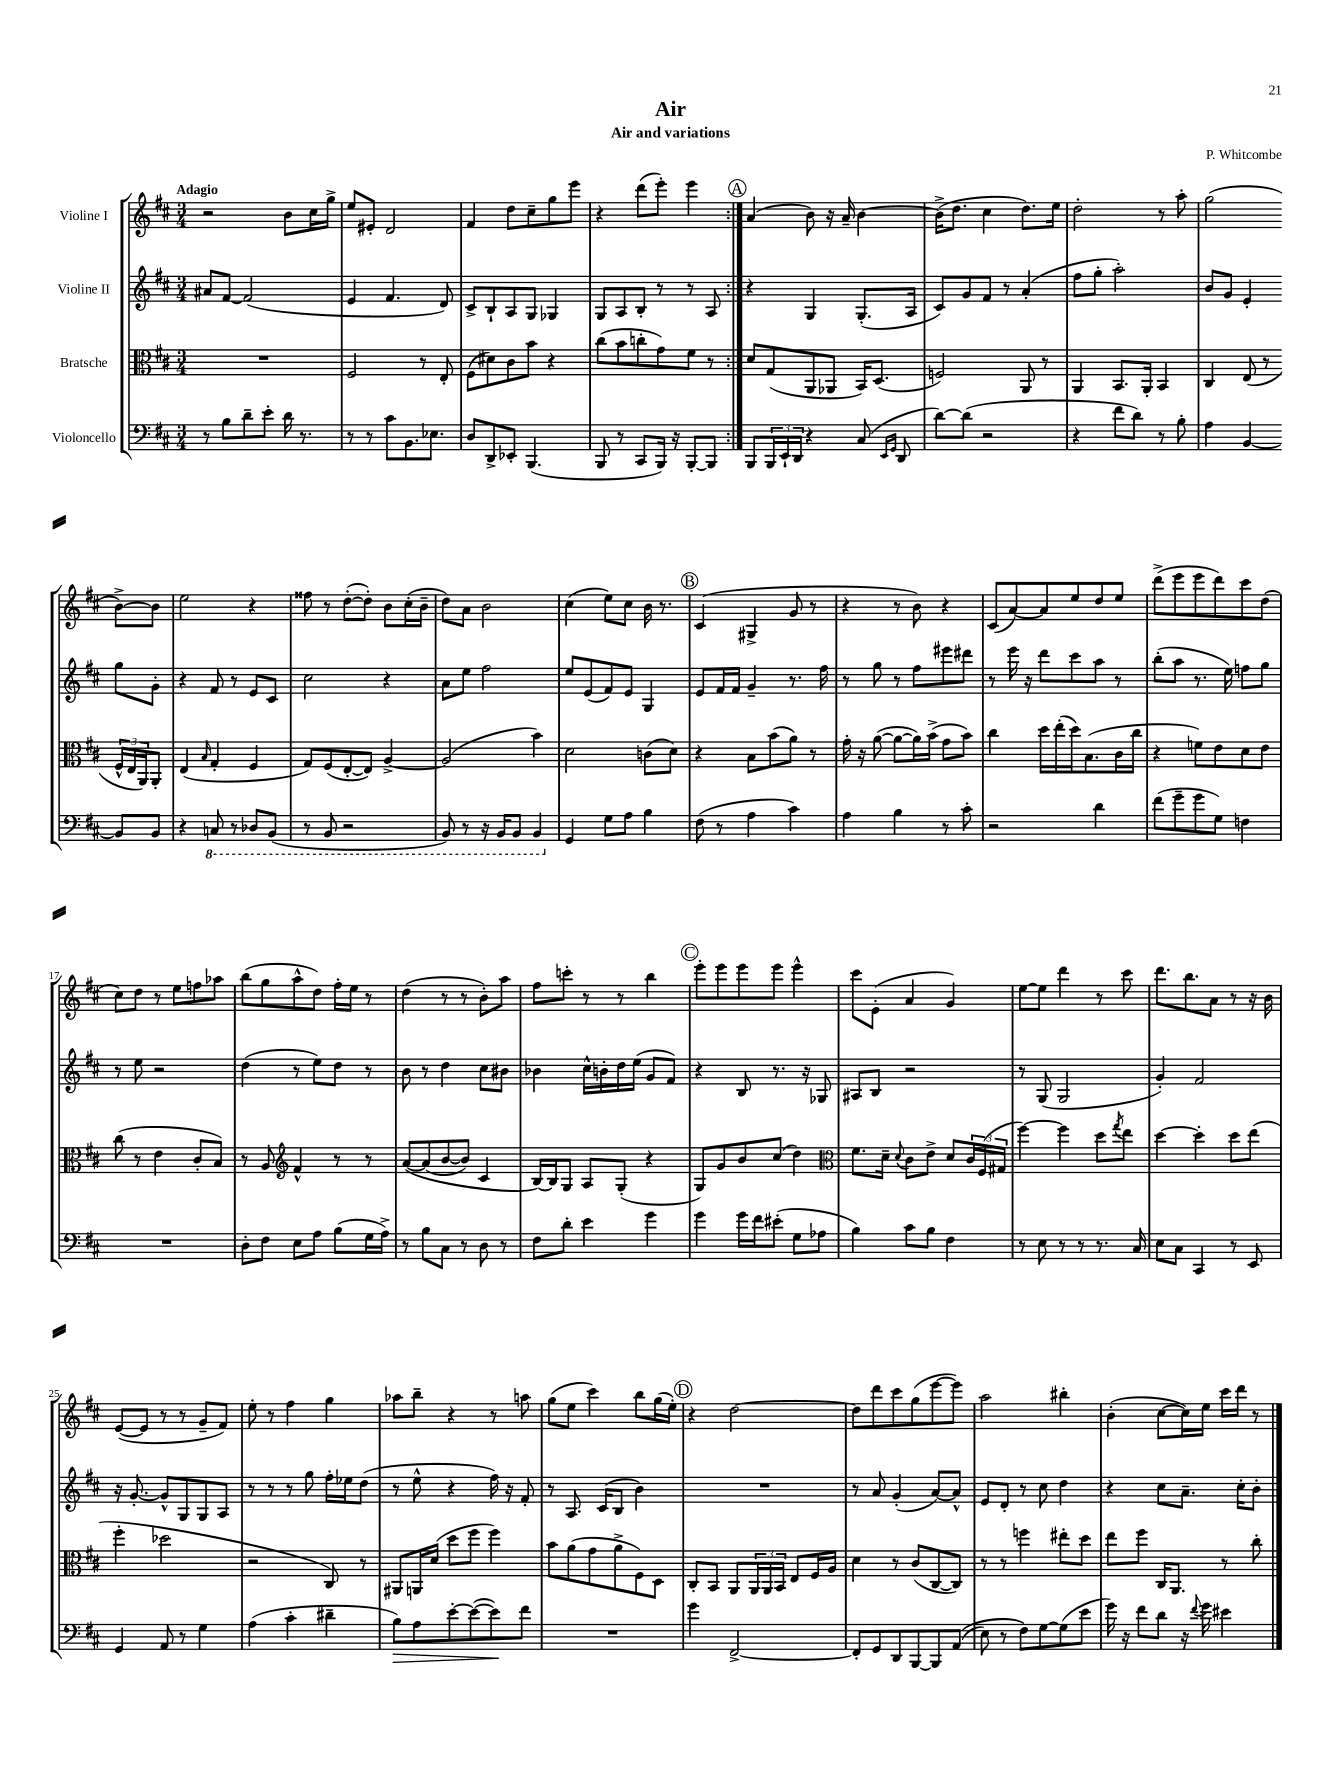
\header { title = "Air" composer = "P. Whitcombe" subtitle = "Air and variations" }
<<
\new StaffGroup <<
\new Staff = "s0" \with { instrumentName = "Violine I" } {
    \clef treble \key d \major \numericTimeSignature \time 3/4 \tempo "Adagio"
    \repeat volta 2 { r2 b'8 cis''16 g''16-> |
    e''8 eis'8-. d'2 |
    fis'4 d''8 cis''8-- g''8 e'''8 |
    r4 d'''8( e'''8-.) e'''4 | }
    \mark \markup { \circle "A" } a'4( b'8) r16 a'16-- b'4~ |
    b'16->( d''8. cis''4 d''8.) e''16 |
    d''2-. r8 a''8-. |
    g''2( b'8~->) b'8 |
    e''2 r4 |
    fisis''8 r8 d''8~-.( d''8-.) b'8 cis''16-.( b'16-- |
    d''8) a'8 b'2 |
    cis''4( e''8) cis''8 b'16 r8. |
    \mark \markup { \circle "B" } cis'4( gis4-> g'8 r8 |
    r4 r8 b'8) r4 |
    cis'8( a'8~) a'8 e''8 d''8 e''8 |
    d'''8->( e'''8 e'''8 d'''8) cis'''8 d''8( |
    cis''8) d''8 r8 e''8 f''8 aes''8 |
    b''8( g''8 a''8-^ d''8) fis''16-. e''16 r8 |
    d''4( r8 r8 b'8-.) a''8 |
    fis''8 c'''8-. r8 r8 b''4 |
    \mark \markup { \circle "C" } e'''8-. e'''8 e'''8 e'''8 e'''4-^ |
    cis'''8 e'8-.( a'4 g'4) |
    e''8~ e''8 d'''4 r8 cis'''8 |
    d'''8. b''8. a'8 r8 r16 b'16 |
    e'8~( e'8 r8 r8 g'8-- fis'8) |
    e''8-. r8 fis''4 g''4 |
    aes''8 b''8-- r4 r8 a''8 |
    g''8( e''8 cis'''4) b''8 g''16( e''16-.) |
    \mark \markup { \circle "D" } r4 d''2~ |
    d''8 d'''8 cis'''8 g''8( e'''8~ e'''8) |
    a''2 bis''4-. |
    b'4-.( cis''8~ cis''16) e''16 cis'''16 d'''16 r8 \bar "|." |
}
\new Staff = "s1" \with { instrumentName = "Violine II" } {
    \clef treble \key d \major \numericTimeSignature \time 3/4
    \repeat volta 2 { ais'8 fis'8~ fis'2( |
    e'4 fis'4. d'8) |
    cis'8-> b8-! a8 g8 ges4 |
    g8 a8 b8-. r8 r8 a8 | }
    \mark \markup { \circle "A" } r4 g4 g8.-.( a16 |
    cis'8) g'8 fis'8 r8 a'4-.( |
    fis''8 g''8-. a''2-.) |
    b'8 g'8 e'4-. g''8 g'8-. |
    r4 fis'8 r8 e'8 cis'8 |
    cis''2 r4 |
    a'8 e''8 fis''2 |
    e''8 e'8( fis'8) e'8 g4 |
    \mark \markup { \circle "B" } e'8 fis'16 fis'16 g'4-- r8. fis''16 |
    r8 g''8 r8 fis''8 eis'''8 dis'''8 |
    r8 e'''16 r16 d'''8 cis'''8 a''8 r8 |
    b''8-.( a''8 r8. e''16) f''8 g''8 |
    r8 e''8 r2 |
    d''4( r8 e''8) d''8 r8 |
    b'8 r8 d''4 cis''8 bis'8 |
    bes'4 cis''16-^ b'16-. d''16 e''16( g'8 fis'8) |
    \mark \markup { \circle "C" } r4 b8 r8. r16 ges8 |
    ais8 b8 r2 |
    r8 g8( g2 |
    g'4-.) fis'2 |
    r16 g'8.~-. g'8-^ g8 g8 a8 |
    r8 r8 r8 g''8 fis''16-. ees''16 d''8( |
    r8 e''8-^ r4 fis''16) r16 fis'8-. |
    r8 a8. cis'16( b8 b'4) |
    \mark \markup { \circle "D" } R2. |
    r8 a'8 g'4-.( a'8~) a'8-^ |
    e'8 d'8-. r8 cis''8 d''4 |
    r4 cis''8 a'8.-- cis''16-. b'8-. \bar "|." |
}
\new Staff = "s2" \with { instrumentName = "Bratsche" } {
    \clef alto \key d \major \numericTimeSignature \time 3/4
    \repeat volta 2 { R2. |
    fis2 r8 e8-. |
    fis8( dis'8) cis'8 b'8 r4 |
    cis''8( b'8 c''8-. g'8) fis'8 r8 | }
    \mark \markup { \circle "A" } d'8 g8( a,8 aes,8 b,16) d8.( |
    f2) a,8 r8 |
    a,4 b,8. a,16-. b,4 |
    cis4 e8( r8 \tuplet 3/2 { fis16-^ e16 a,16) } a,8-. |
    e4( \grace { b16 } g4-. fis4 |
    g8) fis8( e8~-. e8) a4~-> |
    a2( b'4) |
    d'2 c'8( d'8) |
    \mark \markup { \circle "B" } r4 b8 b'8( a'8) r8 |
    g'16-. r16 a'8~( a'8~ a'16) b'16->( g'8 b'8) |
    cis''4 d''16 e''16-.( d''16) b8.( cis'16 cis''16 |
    r4 f'8) e'8 d'8 e'8 |
    cis''8( r8 e'4 cis'8-. b8) |
    r8 a8 \clef treble fis'4-^ r8 r8 |
    a'8~\( a'8( b'8~ b'8) cis'4 |
    b16~\) b16 g8 a8 g8-.( r4 |
    \mark \markup { \circle "C" } g8) g'8 b'8 cis''8( d''4) |
    \clef alto fis'8. d'16-- \appoggiatura { d'8 } cis'8 e'8-> d'8 \tuplet 3/2 { cis'16 fis16( gis16 } |
    fis''4~) fis''4 d''8 \acciaccatura { g''8 } e''8 |
    d''4~ d''4-. d''8 e''8( |
    fis''4-. des''2 |
    r2 cis8) r8 |
    ais,8 a,16 d'16( d''8 fis''8 fis''4) |
    b'8 a'8( g'8 a'8-> fis8) d8 |
    \mark \markup { \circle "D" } cis8-. b,8 a,8 \tuplet 3/2 { a,16 a,16 b,16 } e8 fis16 a16 |
    d'4 r8 cis'8( cis8~ cis8) |
    r8 r8 f''4 eis''8-. d''8 |
    e''8 fis''8 cis16 a,8. r8 cis''8-. \bar "|." |
}
\new Staff = "s3" \with { instrumentName = "Violoncello" } {
    \clef bass \key d \major \numericTimeSignature \time 3/4
    \repeat volta 2 { r8 b8 d'8-- e'8-. d'16 r8. |
    r8 r8 cis'8 b,8. ees8. |
    d8 d,8-> ees,8-. b,,4.( |
    b,,8 r8 cis,8 b,,16) r16 b,,8~-. b,,8 | }
    \mark \markup { \circle "A" } b,,8 \tuplet 3/2 { b,,16 e,16-! d,16 } r4 cis8( \grace { e,16 g,16 } d,8 |
    d'8~) d'8( r2 |
    r4 fis'8 d'8) r8 b8-. |
    a4 b,4~ b,8 b,8 |
    r4 \ottava #-1 c,8 r8 des,8 b,,8( |
    r8 b,,8 r2 |
    b,,8) r8 r16 b,,16 b,,8 b,,4 \ottava #0 |
    g,4 g8 a8 b4 |
    \mark \markup { \circle "B" } fis8( r8 a4 cis'4) |
    a4 b4 r8 cis'8-. |
    r2 d'4 |
    fis'8( g'8-- g'8 g8) f4 |
    R2. |
    d8-. fis8 e8 a8 b8( g16 a16->) |
    r8 b8 cis8 r8 d8 r8 |
    fis8 d'8-. e'4 g'4 |
    \mark \markup { \circle "C" } g'4 g'16 fis'16 eis'8-.( g8 aes8 |
    b4) cis'8 b8 fis4 |
    r8 e8 r8 r8 r8. cis16 |
    e8 cis8 cis,4 r8 e,8 |
    g,4 a,8 r8 g4 |
    a4( cis'4-. dis'4-- |
    b8\>) a8 e'8~-. e'8~( e'8\!) fis'8 |
    R2. |
    \mark \markup { \circle "D" } g'4 fis,2~-> |
    fis,8-. g,8 d,8 b,,8~ b,,8 a,8(\( |
    e8) r8 fis8\) g8~ g8( e'8 |
    g'16) r16 fis'8 d'8 r16 \appoggiatura { fis'8 } g'16 eis'4 \bar "|." |
}
>>
>>
